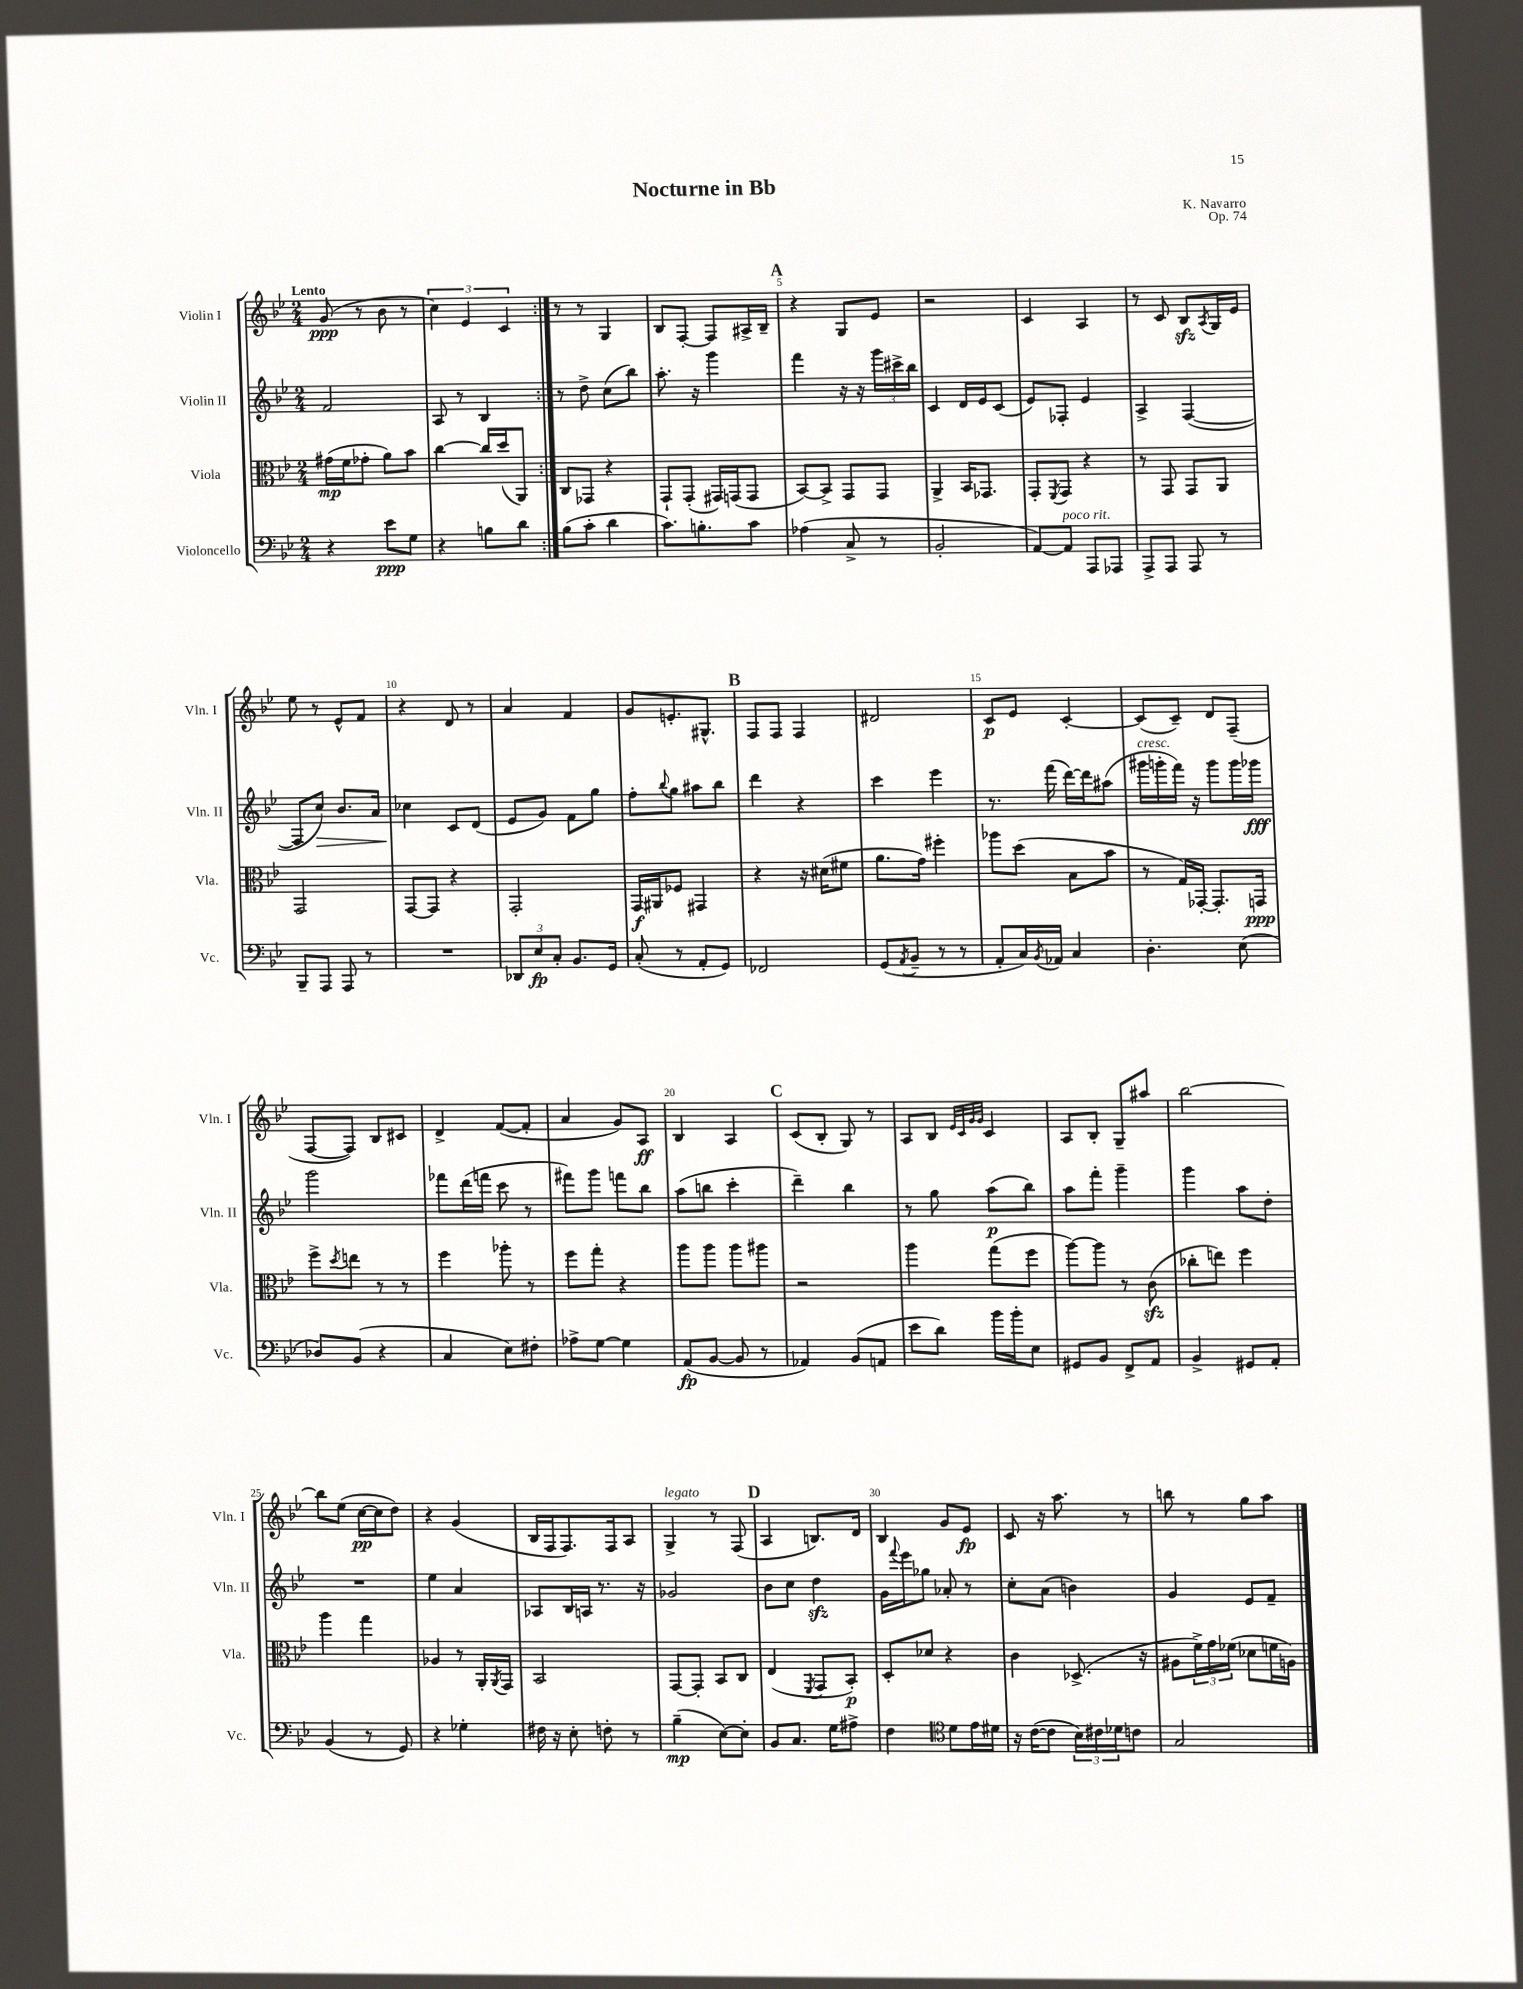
\header { title = "Nocturne in Bb" composer = "K. Navarro" opus = "Op. 74" }
<<
\new StaffGroup <<
\new Staff = "s0" \with { instrumentName = "Violin I" shortInstrumentName = "Vln. I" } {
    \clef treble \key bes \major \numericTimeSignature \time 2/4 \tempo "Lento"
    \repeat volta 2 { g'8\ppp( r8 bes'8 r8 |
    \tuplet 3/2 { c''4) ees'4 c'4 } | }
    r8 r8 g4 |
    bes8 f8~-. f8 ais16-> bes16-- |
    \mark \markup { \bold "A" } r4 g8 ees'8 |
    r2 |
    c'4 a4 |
    r8 c'8 bes8\sfz \acciaccatura { a8 } g16 ees'16 |
    ees''8 r8 ees'8-^ f'8 |
    r4 d'8 r8 |
    a'4 f'4 |
    g'8 e'8.-. gis8.-^ |
    \mark \markup { \bold "B" } f8 f8 f4 |
    dis'2 |
    c'8\p ees'8 c'4~-. |
    c'8( c'8--) d'8 f8--( |
    f8~ f8) bes8 cis'8 |
    d'4-> f'8~( f'8-. |
    a'4 g'8) a8\ff |
    bes4 a4 |
    \mark \markup { \bold "C" } c'8( bes8-. g8) r8 |
    a8 bes8 \grace { ees'32 c'32 g'32 g'32 } c'4 |
    a8 bes8-. g8-- ais''8 |
    bes''2~ |
    bes''8 ees''8( c''16~\pp c''16 d''8) |
    r4 g'4( |
    bes16 f16 f8.) f16 a8 |
    g4->^\markup { \italic "legato" } r8 f8( |
    \mark \markup { \bold "D" } a4 b8.) d'16 |
    bes4 g'8 ees'8\fp |
    c'8 r16 a''8. r8 |
    b''8 r8 g''8 a''8 \bar "|." |
}
\new Staff = "s1" \with { instrumentName = "Violin II" shortInstrumentName = "Vln. II" } {
    \clef treble \key bes \major \numericTimeSignature \time 2/4
    \repeat volta 2 { f'2 |
    a8 r8 bes4 | }
    r8 d''8-> c''8( bes''8) |
    a''8.-. r16 g'''4 |
    \mark \markup { \bold "A" } f'''4 r16 r16 \tuplet 3/2 { g'''16 cis'''16-> bes''16 } |
    c'4 d'16 ees'16 c'8( |
    ees'8) fes8-. ees'4 |
    a4-> f4~( |
    f8 c''8\>) bes'8. a'16 |
    ces''4\! c'8 d'8( |
    ees'8 g'8) f'8 g''8 |
    f''8-. \appoggiatura { bes''8 } g''8 ais''8 bes''8 |
    \mark \markup { \bold "B" } d'''4 r4 |
    c'''4 ees'''4 |
    r8. f'''16( d'''16~) d'''16 ais''8( |
    gis'''16^\markup { \italic "cresc." } g'''16-. f'''16) r16 g'''8 g'''16 ges'''16\fff |
    g'''2 |
    fes'''8 d'''16( f'''16 c'''8 r8 |
    fis'''8) g'''8 f'''8 bes''8 |
    a''8( b''8 c'''4-. |
    \mark \markup { \bold "C" } d'''4--) bes''4 |
    r8 g''8 a''8\p( bes''8) |
    a''8 f'''8-. g'''4-- |
    g'''4 a''8 d''8-. |
    R2 |
    ees''4 a'4 |
    aes8 bes16 a16 r8. r16 |
    ges'2 |
    \mark \markup { \bold "D" } bes'8 c''8 d''4\sfz |
    g'16 \appoggiatura { f'''8 } ees'''16 ges''8 aes'8-. r8 |
    c''8-. a'8( b'4) |
    g'4 ees'8 f'8-- \bar "|." |
}
\new Staff = "s2" \with { instrumentName = "Viola" shortInstrumentName = "Vla." } {
    \clef alto \key bes \major \numericTimeSignature \time 2/4
    \repeat volta 2 { gis'16\mp( f'16 ges'8-. a'8) bes'8 |
    c''4~ c''16 d''16( a,8) | }
    c8 ges,8 r4 |
    g,8-! g,8-.( gis,16) g,16( g,8 |
    \mark \markup { \bold "A" } bes,8~) bes,8-> g,8 g,8 |
    a,4-> bes,16 ges,8. |
    g,8-. \acciaccatura { f,8 } g,8 r4 |
    r8 g,8 g,8 a,8 |
    g,2 |
    g,8~ g,8 r4 |
    g,2-. |
    g,16\f ais,16 fes8 gis,4 |
    \mark \markup { \bold "B" } r4 r16 dis'16( fis'8 |
    a'8. g'16) fis''4-. |
    aes''8 d''8( bes8 bes'8 |
    r8 g16) ges,16~-. ges,8.-. g,16\ppp |
    f''8-> \acciaccatura { d''8 } e''8 r8 r8 |
    f''4 aes''8-. r8 |
    f''8 g''8-. r4 |
    a''8 a''8 a''8 ais''8 |
    \mark \markup { \bold "C" } r2 |
    a''4 g''8( f''8 |
    a''8~) a''8 r8 c'8\sfz( |
    ces''8-. e''8) f''4 |
    a''4 g''4 |
    aes4 r8 a,16-. \acciaccatura { a,8 } g,16 |
    bes,2 |
    g,8~ g,8-. bes,8 c8 |
    \mark \markup { \bold "D" } ees4( \acciaccatura { f,8 } g,8 bes,8-.\p) |
    d8-. des'8 r4 |
    c'4 des8.->( r16 |
    ais8 \tuplet 3/2 { f'16->) g'16 fes'16( } des'8 f'16 a16) \bar "|." |
}
\new Staff = "s3" \with { instrumentName = "Violoncello" shortInstrumentName = "Vc." } {
    \clef bass \key bes \major \numericTimeSignature \time 2/4
    \repeat volta 2 { r4 ees'8\ppp g8 |
    r4 b8 d'8 | }
    bes8( c'8-. d'4 |
    c'8.) b8.-. c'8 |
    \mark \markup { \bold "A" } aes4( c8-> r8 |
    bes,2-. |
    a,8~) a,8^\markup { \italic "poco rit." } a,,8 aes,,8 |
    a,,8-> a,,8 a,,8 r8 |
    bes,,8-- a,,8 a,,8 r8 |
    R2 |
    \tuplet 3/2 { des,8 ees8\fp c8-. } bes,8. g,16 |
    c8-.( r8 a,8-. g,8) |
    \mark \markup { \bold "B" } fes,2 |
    g,8( \acciaccatura { a,8 } bes,8-- r8 r8 |
    a,8-. c16) \acciaccatura { bes,8 } aes,16 c4 |
    d4.-. ees8( |
    des8) bes,8( r4 |
    c4 ees8) fis8-. |
    aes8-> g8~ g4 |
    a,8\fp( bes,8~ bes,8 r8 |
    \mark \markup { \bold "C" } aes,4) bes,8( a,8 |
    ees'8 d'8) bes'16 bes'16-. ees8 |
    gis,8 bes,8 f,8-> a,8 |
    bes,4-> gis,8 a,8-. |
    bes,4( r8 g,8) |
    r4 ges4-. |
    fis16 r16 ees8-. f8-. r8 |
    bes4--\mp( ees8~) ees8-. |
    \mark \markup { \bold "D" } bes,8 c8. g16 ais8-> |
    f4 \clef tenor d'8 ees'16 dis'16 |
    r16 c'16~( c'8 \tuplet 3/2 { bes16) cis'16 des'16 } c'8 |
    g2 \bar "|." |
}
>>
>>
\layout { \context { \Score \override BarNumber.break-visibility = ##(#f #t #t) barNumberVisibility = #(every-nth-bar-number-visible 5) } }
